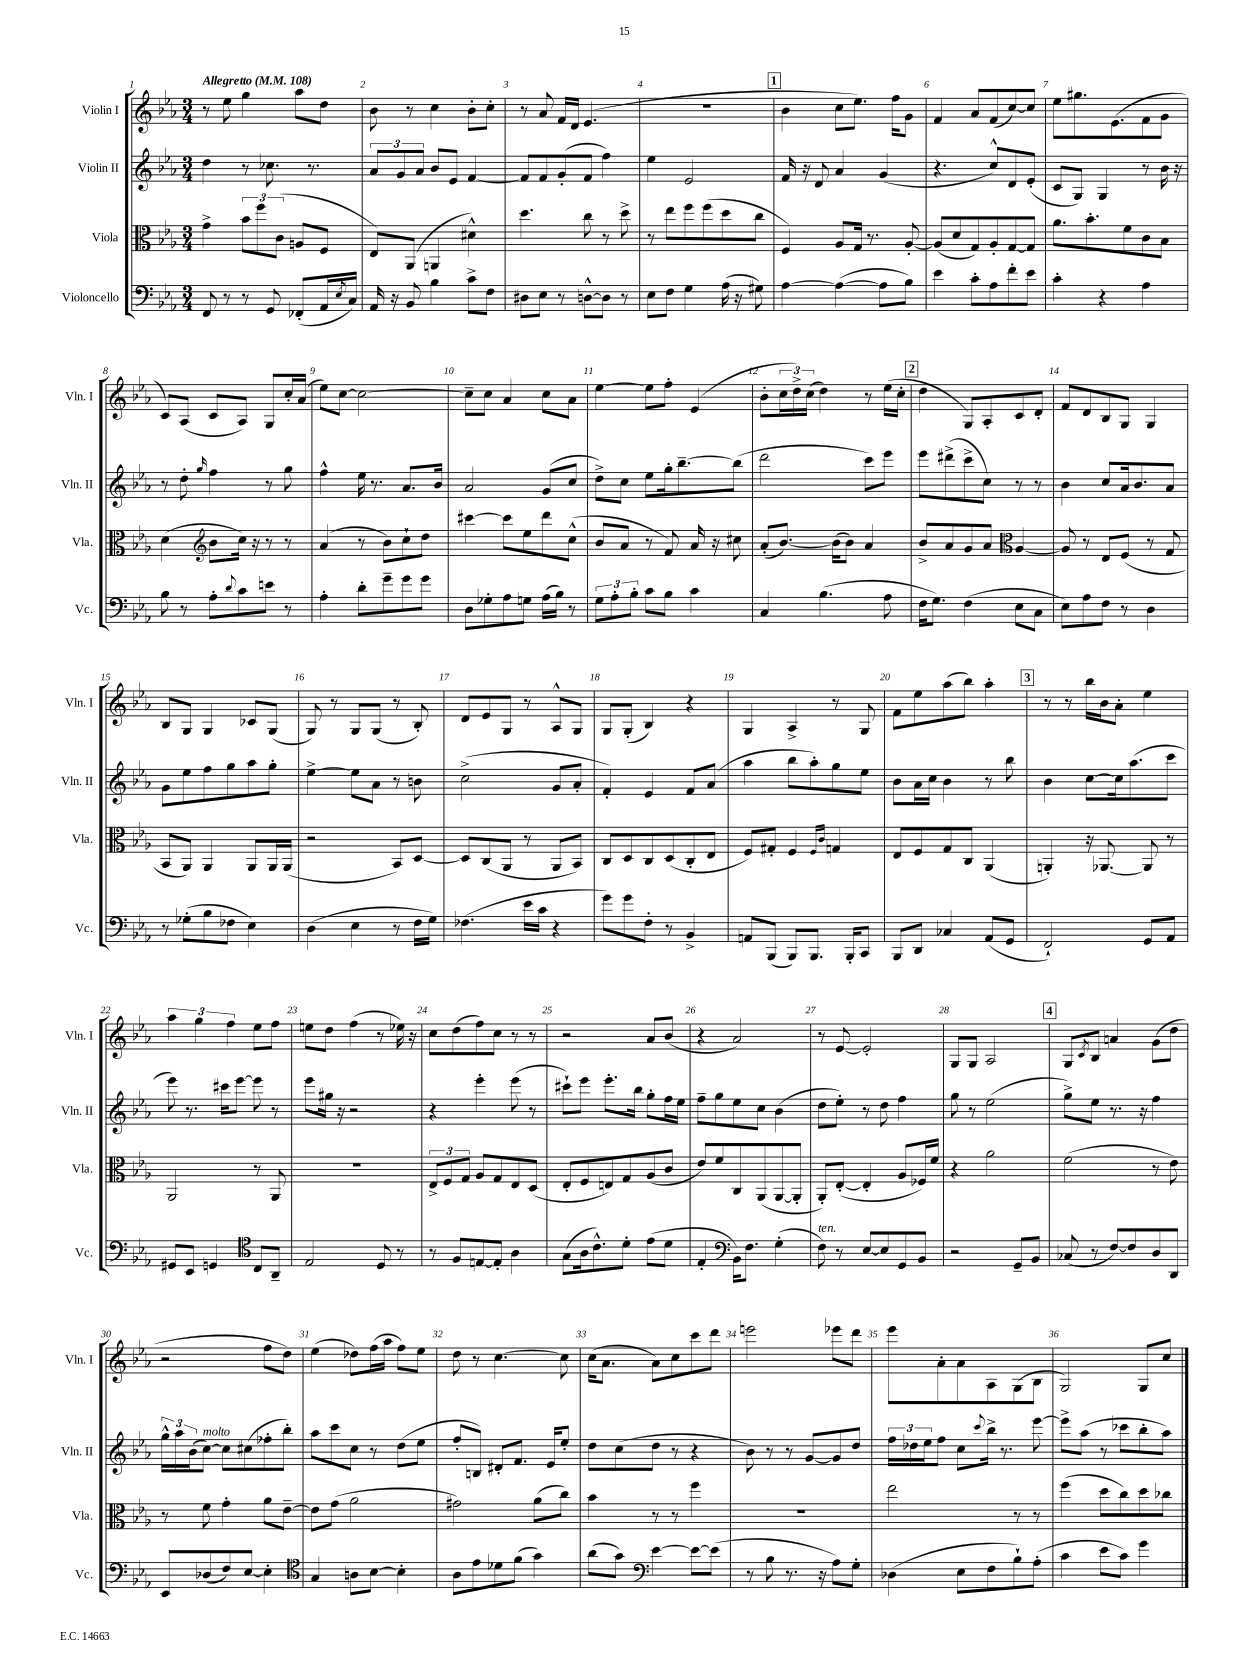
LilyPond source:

<<
\new StaffGroup <<
\new Staff = "s0" \with { instrumentName = "Violin I" shortInstrumentName = "Vln. I" } {
    \clef treble \key ees \major \numericTimeSignature \time 3/4 \tempo "Allegretto" 4 = 108
    r8 ees''8 g''4 aes''8 d''8 |
    bes'8 r8 c''4 bes'8-. c''8-. |
    r8 aes'8 f'16 d'16 ees'4.( |
    R2. |
    \mark \markup { \box "1" } bes'4 c''8 ees''8.) f''16 g'8 |
    f'4 aes'8 f'8( c''8~) c''8 |
    ees''8 gis''8. ees'8.( f'8 g'8 |
    c'8) aes8( c'8 aes8) g8 c''16-. aes'16( |
    ees''8) c''8~ c''2~ |
    c''8-- c''8 aes'4 c''8 aes'8 |
    ees''4~ ees''8 f''8-. ees'4( |
    bes'8-. \tuplet 3/2 { c''16 d''16->) c''16( } d''4) r8 ees''16( c''16-. |
    \mark \markup { \box "2" } d''4 g8) aes8-. c'8 d'8-. |
    f'8 d'8 bes8 g8 g4 |
    bes8 g8 g4 ces'8 g8( |
    g8) r8 g8 g8( r8 bes8-.) |
    d'8 ees'8 g8 r8 aes8-^ g8 |
    g8 g8-.( bes4) r4 |
    g4 aes4-> r8 g8 |
    f'8 ees''8 aes''8( bes''8) aes''4-. |
    \mark \markup { \box "3" } r8 r8 bes''16 bes'16 aes'8-. ees''4 |
    \tuplet 3/2 { aes''4 g''4 f''4 } ees''8 f''8 |
    e''8 d''8 f''4( r8 ees''16) r16 |
    c''8 d''8( f''8) c''8 r8 r8 |
    r2 aes'8 bes'8( |
    r4 aes'2) |
    r8 ees'8~ ees'2-. |
    g8 g8 aes2 |
    \mark \markup { \box "4" } g8 \acciaccatura { c'8 } bes8 a'4 g'8( d''8 |
    r2 f''8 d''8) |
    ees''4( des''8) f''16( aes''16 f''8) ees''8 |
    d''8 r8 c''4.~ c''8 |
    c''16( aes'8. aes'8) c''8 c'''8 d'''8 |
    e'''2 ees'''8 d'''8 |
    ees'''8 aes'8-. aes'8 aes8 g8( bes8 |
    g2) g8 c''8 \bar "|." |
}
\new Staff = "s1" \with { instrumentName = "Violin II" shortInstrumentName = "Vln. II" } {
    \clef treble \key ees \major \numericTimeSignature \time 3/4
    d''4 r8 ces''8. r8. |
    \tuplet 3/2 { aes'8 g'8 aes'8 } bes'8 ees'8 f'4~ |
    f'8 f'8 g'8-.( f'8 f''4) |
    ees''4 ees'2 |
    \mark \markup { \box "1" } f'16 r16 d'8 aes'4 g'4( |
    r4. c''8-^) d'8 ees'8-.( |
    c'8 g8) g4 r8 bes'16 r16 |
    r8 d''8-. \grace { g''16 } f''4 r8 g''8 |
    f''4-^ ees''16 r8. aes'8. bes'16 |
    aes'2 g'8( c''8 |
    d''8->) c''8 ees''8 g''16-. bes''8.~-- bes''8( |
    d'''2 c'''8) ees'''8 |
    \mark \markup { \box "2" } ees'''8 dis'''8->( c'''8-> c''8) r8 r8 |
    bes'4 c''8 aes'16 bes'8. aes'8 |
    g'8 ees''8 f''8 g''8 aes''8 g''8-. |
    ees''4~-> ees''8 aes'8 r8 b'8 |
    c''2->( g'8 aes'8-. |
    f'4-.) ees'4 f'8 aes'8( |
    aes''4 bes''8 aes''8-.) g''8 ees''8 |
    bes'8 aes'16 c''16 bes'4 r8 bes''8 |
    \mark \markup { \box "3" } bes'4 c''8~ c''16 aes''8.( c'''8 |
    ees'''8) r8. cis'''16 ees'''8~ ees'''8 r8 |
    ees'''8 gis''16 r16 r2 |
    r4 ees'''4-. ees'''8( r8 |
    cis'''8-!) ees'''8 ees'''8.-. bes''16 g''8-. f''16 ees''16 |
    f''8-- g''8 ees''8 c''8 bes'4( |
    d''8 ees''8-.) r8 d''8 f''4 |
    g''8 r8 ees''2( |
    \mark \markup { \box "4" } g''8->) ees''8 r8. r16 f''4 |
    \tuplet 3/2 { g''16-^ aes''16 bes'16( } c''8~^\markup { \italic "molto" }) c''8 cis''8( fes''8-. bes''8-.) |
    aes''8 c'''8 c''8 r8 d''8( ees''8 |
    f''8-. b8) dis'8-. f'8. ees'16 ees''8-. |
    d''8 c''8( d''8 r8 r4 |
    bes'8) r8 r8 g'8~ g'8 d''8 |
    \tuplet 3/2 { f''16 des''16 ees''16 } f''8 c''8 \appoggiatura { c'''8 } bes''16-> r8. ees'''8~ |
    ees'''8-> aes''8( r8 ces'''8 bes''8-. aes''8) \bar "|." |
}
\new Staff = "s2" \with { instrumentName = "Viola" shortInstrumentName = "Vla." } {
    \clef alto \key ees \major \numericTimeSignature \time 3/4
    g'4-> \tuplet 3/2 { bes'8 f''8 c'8( } a8 f8 |
    ees8) aes,8( a,4 dis'4-^) |
    d''4. c''8 r8 d''8-> |
    r8 ees''8 f''8 f''8( d''8 c''8 |
    \mark \markup { \box "1" } f4) aes8 g16 r8. aes8~-. |
    aes8( d'8 g8) aes8-. g8~ g8 |
    aes'8. bes'8.-. f'8 c'8 bes8 |
    d'4( \clef treble bes'8 c''16) r16 r8 r8 |
    aes'4( r8 bes'8) c''8-! d''8 |
    cis'''4~ cis'''8 ees''8 d'''8 c''8-^( |
    bes'8 aes'8 r8 f'8) aes'16 r16 cis''8 |
    aes'8-.( bes'8.~) bes'16( bes'8) aes'4 |
    \mark \markup { \box "2" } bes'8-> aes'8 g'8 aes'8 \clef alto aes4~ |
    aes8 r8 ees8 f8( r8 g8 |
    bes,8 aes,8) aes,4 aes,8 aes,16 aes,16( |
    r2 bes,8) d8~ |
    d8 c8( aes,8 r8 aes,8 bes,8) |
    c8 d8 c8 d8( c8-. ees8 |
    f8) gis8-. f4 \grace { f16 c'16 } g4 |
    ees8 f8 g8 c8 aes,4( |
    \mark \markup { \box "3" } a,4-.) r16 aes,8.~ aes,8 r8 |
    aes,2 r8 aes,8 |
    R2. |
    \tuplet 3/2 { ees8-> f8 g8 } aes8 g8 ees8 d8( |
    ees8-. f8 e8) g8 aes8( c'8 |
    ees'8) f'8 c8 aes,8( aes,8~ aes,8-. |
    aes,8-.) ees8~-.( ees4-. aes8 fes16) f'16 |
    r4 aes'2 |
    \mark \markup { \box "4" } f'2( r8 ees'8) |
    r8 f'8 g'4-. aes'8 ees'8~-- |
    ees'8 g'8( aes'2 |
    gis'2) aes'8( c''8) |
    bes'4 r8 r8 f''4 |
    R2. |
    ees''2 r8 r8 |
    f''4( d''8 c''8) d''8 ces''8 \bar "|." |
}
\new Staff = "s3" \with { instrumentName = "Violoncello" shortInstrumentName = "Vc." } {
    \clef bass \key ees \major \numericTimeSignature \time 3/4
    f,8 r8 r8 g,8 fes,8-.( aes,16 \acciaccatura { ees8 } c16) |
    aes,16 r16 bes,8 bes4 c'8-> f8 |
    dis8 ees8 r8 d8~-^ d8 r8 |
    ees8 f8 g4 aes16( r16 gis8) |
    \mark \markup { \box "1" } aes4~ aes4~( aes8 bes8) |
    ees'4 c'8-. aes8 f'8-. ees'8 |
    c'4-. r4 aes4 |
    bes8 r8 aes8-. \appoggiatura { d'8 } c'8 e'8 r8 |
    aes4-. d'8-. g'8-- g'8 g'8 |
    d8 ges8-. aes8 g8 aes16( bes16) r8 |
    \tuplet 3/2 { g8 aes8-. bes8-. } c'8 bes8 c'4 |
    c4 bes4.( aes8 |
    \mark \markup { \box "2" } f16 g8.) f4( ees8 c8 |
    ees8) aes8 f8 r8 d4 |
    r8 ges8-.( bes8 fes8 ees4) |
    d4( ees4 r8 f16 g16) |
    fes4.( ees'16 c'16 r4 |
    g'8) g'8 f8-. r8 bes,4-> |
    a,8 bes,,8( bes,,8) bes,,8. bes,,16-. c,8 |
    bes,,8 d,8 ces4 aes,8( g,8 |
    \mark \markup { \box "3" } f,2-!) g,8 aes,8 |
    gis,8 ees,8 g,4 \clef tenor c8 aes,8-- |
    ees2 d8 r8 |
    r8 f8 e8~ e8-. aes4 |
    g8( aes16 c'8.-^) d'8-. ees'8( d'8 |
    ees4-. \clef bass bes,16) f8. g4-.( |
    f8^\markup { \italic "ten." }) r8 ees8~ ees8 g,8 bes,8 |
    r2 g,8-- bes,8 |
    \mark \markup { \box "4" } ces8( r8 f8~) f8 d8 d,8 |
    ees,8 des8( f8) ees8~ ees4-. |
    \clef tenor g4 a8 bes8~ bes4-. |
    aes8 ees'8 des'8 f'8( g'4) |
    aes'8( g'8) \clef bass ees'4~ ees'8~ ees'8( |
    r8 bes8 r8. r16 aes8) g8-. |
    des4( ees8 f8 bes8-!) aes8-.( |
    c'4 ees'8 c'8) g'4 \bar "|." |
}
>>
>>
\layout { \context { \Score \override BarNumber.break-visibility = ##(#f #t #t) barNumberVisibility = #all-bar-numbers-visible } }
